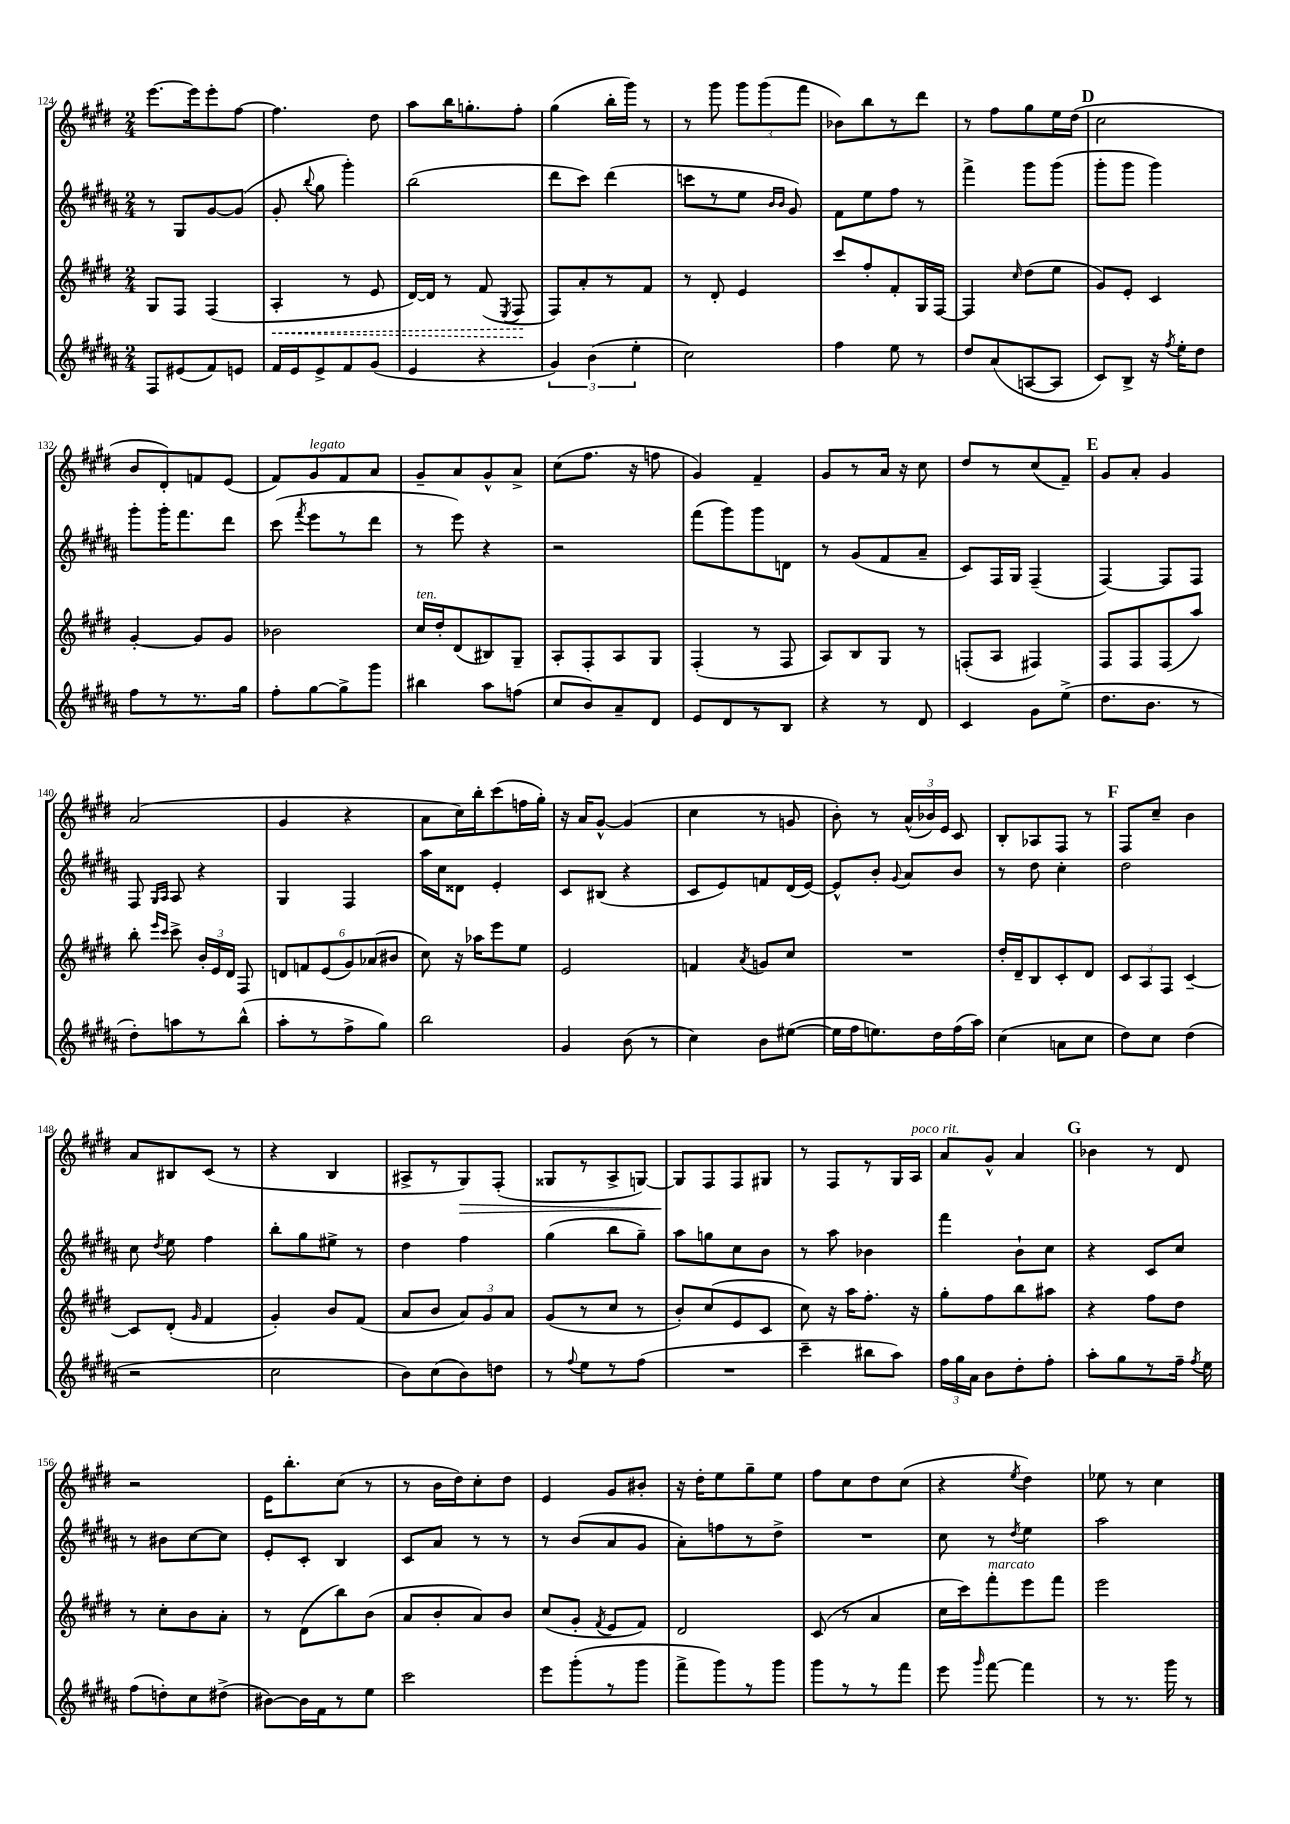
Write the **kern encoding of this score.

**kern	**kern	**kern	**kern
*staff4	*staff3	*staff2	*staff1
*clefG2	*clefG2	*clefG2	*clefG2
*k[f#c#g#d#a#]	*k[f#c#g#d#]	*k[f#c#g#d#a#]	*k[f#c#g#d#]
*M2/4	*M2/4	*M2/4	*M2/4
8F#/L	8G#/L	8r	[8.eee\L
(8e#/	8F#/J	8G#/L	.
.	.	.	16eee\]k
8f#/)	(4F#/	[8g#/	8eee'\
8e/J	.	(8g#/]J	[8ff#\J
=	=	=	=
16f#/LL	4A'/	8g#'/	4.ff#\]
16e/J	.	.	.
.	.	8qqbb/	.
8e^/	.	8gg#\	.
8f#/	8r	4ggg#'\)	.
(8g#/J	8e/	.	8dd#\
=	=	=	=
4e/	[16d#/LL)	(2bb\	8aa\L
.	16d#/]JJ	.	.
.	8r	.	16bb\K
.	.	.	8.gg'\
4r	(8f#/	.	.
.	8qE/	.	.
.	8F#/	.	8ff#'\J
=	=	=	=
6g#/)	8F#/L)	8ddd#\L	(4gg#\
.	8a'/	8ccc#\J)	.
(6b\	.	.	.
.	8r	(4ddd#\	16bb'\LL
.	.	.	16ggg#\JJ)
6ee'\	.	.	.
.	8f#/J	.	8r
=	=	=	=
2cc#\)	8r	8ccc\L	8r
.	8d#'/	8r	8ggg#\
.	4e/	8ee\J	12ggg#\L
.	.	.	(12ggg#\
.	.	16qqb/LL	.
.	.	16qqb/JJ	.
.	.	8g#/)	.
.	.	.	12fff#\J
=	=	=	=
4ff#\	8ccc#/L	8f#\L	8b-\L)
.	8ff#'/	8ee\	8bb\
8ee\	8f#'/	8ff#\J	8r
8r	16G#/L	8r	8ddd#\J
.	[16F#/JJ	.	.
=	=	=	=
8dd#/L	4F#/]	4fff#^\	8r
(8a#/	.	.	8ff#\L
.	16qqcc#/	.	.
[8A/	(8dd#\L	8ggg#\L	8gg#\
8A/]J	8ee\J	(8ggg#\J	16ee\L
.	.	.	(16dd#\JJ
=	=	=	=
8c#/L)	8g#/L)	8ggg#'\L	2cc#\
8B^/J	8e'/J	8ggg#\J	.
16r	4c#/	4ggg#\)	.
8qff#/	.	.	.
16ee'\LK	.	.	.
8dd#\J	.	.	.
=	=	=	=
8ff#\L	[4g#'/	8ggg#'\L	8b/L
8r	.	16ggg#'\K	8d#'/)
.	.	8.fff#\	.
8.r	8g#/]L	.	8f/
.	8g#/J	8ddd#\J	(8e/J
16gg#\Jk	.	.	.
=	=	=	=
8ff#'\L	2b-\	(8ccc#\	8f#/L)
.	.	8qfff#/	.
[8gg#\	.	8eee\L	8g#/
8gg#^\]	.	8r	8f#/
8ggg#\J	.	8ddd#\J	8a/J
=	=	=	=
4bb#\	16cc#/LL	8r	8g#~/L
.	16dd#'/J	.	.
.	(8d#/	8eee\)	8a/
8aa#\L	8B#/)	4r	8g#^^/
(8ff\J	8G#~/J	.	8a^/J
=	=	=	=
8cc#/L	8A'/L	2r	(8cc#\L
8b/)	8F#'/	.	8.ff#\J
8a#~/	8A/	.	.
.	.	.	16r
8d#/J	8G#/J	.	8ff\
=	=	=	=
8e/L	(4F#'/	(8fff#\L	4g#/)
8d#/	.	8ggg#\)	.
8r	8r	8ggg#\	4f#~/
8B/J	8F#/	8d\J	.
=	=	=	=
4r	8A/L)	8r	8g#/L
.	8B/	(8g#/L	8r
8r	8G#/J	8f#/	16a/Jk
.	.	.	16r
8d#/	8r	8a#~/J	8cc#\
=	=	=	=
4c#/	(8F'/L	8c#/L)	8dd#/L
.	8A/J	16F#/L	8r
.	.	16G#/JJ	.
8g#\L	4F#/)	(4F#~/	(8cc#/
(8ee^\J	.	.	8f#~/J)
=	=	=	=
8.dd#\L	8F#/L	[4F#/)	8g#/L
.	8F#/	.	8a'/J
8.b\J	.	.	.
.	(8F#/	8F#/]L	4g#/
8r	8aa/J)	8F#/J	.
=	=	=	=
8dd#'\L)	8bb'\	8F#/	(2a/
.	16qqeee/LL	16qqG#/LL	.
.	16qqccc#/JJ	16qqA#/JJ	.
8aa\	8ccc#^\	8A#/	.
8r	24b'/LL	4r	.
.	24e/	.	.
.	24d#/JJ	.	.
(8bb^^\J	8F#/	.	.
=	=	=	=
8aa#'\L	12d/L	4G#/	4g#/
.	12f/	.	.
8r	.	.	.
.	(12e/	.	.
8ff#^\	12g#/)	4F#/	4r
.	(12a-/	.	.
8gg#\J)	.	.	.
.	12b#/J	.	.
=	=	=	=
2bb\	8cc#\)	16aa#\LL	8a\L
.	.	16cc#\J	.
.	16r	8d##\J	16cc#\L)
.	16aa-\LK	.	16bb'\J
.	8eee\	4e'/	(8ccc#\
.	8ee\J	.	16ff\L
.	.	.	16gg#'\JJ)
=	=	=	=
4g#/	2e/	8c#/L	16r
.	.	.	16a/LK
.	.	(8B#/J	[8g#^^/J
(8b\	.	4r	(4g#/]
8r	.	.	.
=	=	=	=
4cc#\)	4f/	8c#/L	4cc#\
.	.	8e/)	.
.	8qa/	.	.
8b\L	8g/L	8f/	8r
([8ee#\J	8cc#/J	(16d#/L	8g/
.	.	[16e/JJ)	.
=	=	=	=
16ee#\]LL	2r	8e^^/]L	8b'\)
16ff#\J	.	.	.
8.ee\)	.	8b'/J	8r
.	.	8qqg#/	.
.	.	8a#/L	(24a^^/LL
.	.	.	24b-/)
16dd#\L	.	.	.
.	.	.	24e/JJ
(16ff#\	.	8b/J	8c#/
16aa#\JJ)	.	.	.
=	=	=	=
(4cc#\	16dd#'/LL	8r	8B'/L
.	16d#~/J	.	.
.	8B/	8dd#\	8A-/
8a\L	8c#'/	4cc#'\	8F#/J
8cc#\J	8d#/J	.	8r
=	=	=	=
8dd#\L)	12c#/L	2dd#\	8F#/L
.	12A/	.	.
8cc#\J	.	.	8cc#~/J
.	12F#/J	.	.
(4dd#\	[4c#~/	.	4b\
=	=	=	=
2r	8c#/]L	8cc#\	8a/L
.	.	8qdd#/	.
.	(8d#'/J	8ee\	8B#/
.	16qqg#/	.	.
.	4f#/	4ff#\	(8c#/J
.	.	.	8r
=	=	=	=
2cc#\	4g#'/)	8bb'\L	4r
.	.	8gg#\	.
.	8b/L	8ee#^\J	4B/
.	(8f#/J	8r	.
=	=	=	=
8b\L)	8a/L	4dd#\	8A#^/L
(8cc#\	8b/J	.	8r
8b\)	12a/L)	4ff#\	8G#/)
.	12g#/	.	.
8dd\J	.	.	(8F#'/J
.	12a/J	.	.
=	=	=	=
8r	(8g#/L	(4gg#\	8G##/L
8qqff#/	.	.	.
8ee\L	8r	.	8r
8r	8cc#/J	8bb\L	8A^/
(8ff#\J	8r	8gg#~\J)	[8G/J)
=	=	=	=
2r	8b'/L)	8aa#\L	8G/]L
.	(8cc#/	8gg\	8F#/
.	8e/	8cc#\	8F#/
.	8c#/J	8b\J	8G#/J
=	=	=	=
4ccc#~\	8cc#\)	8r	8r
.	16r	8aa#\	8F#/L
.	16aa\LK	.	.
8bb#\L	8.ff#'\J	4b-\	8r
8aa#\J)	.	.	16G#/L
.	16r	.	16A/JJ
=	=	=	=
24ff#\LL	8gg#'\L	4fff#\	8a/L
24gg#\	.	.	.
24a#\JJ	.	.	.
8b\L	8ff#\	.	8g#^^/J
8dd#'\	8bb\	8b`\L	4a/
8ff#'\J	8aa#\J	8cc#\J	.
=	=	=	=
8aa#'\L	4r	4r	4b-\
8gg#\	.	.	.
8r	8ff#\L	8c#/L	8r
16ff#~\Jk	8dd#\J	8cc#/J	8d#/
8qff#/	.	.	.
16ee\	.	.	.
=	=	=	=
(8ff#\L	8r	8r	2r
8dd'\)	8cc#'\L	8b#\L	.
8cc#\	8b\	[8cc#\	.
(8dd#^\J	8a'\J	8cc#\]J	.
=	=	=	=
[8b#\L)	8r	8e'/L	16e\LK
.	.	.	8.bb'\
16b#\]L	(8d#\L	8c#'/J	.
16f#\J	.	.	.
8r	8bb\)	4B/	(8cc#\J
8ee\J	(8b\J	.	8r
=	=	=	=
2ccc#\	8a/L	8c#/L	8r
.	8b'/	8a#/J	16b\LL
.	.	.	16dd#\J)
.	8a/)	8r	8cc#'\
.	8b/J	8r	8dd#\J
=	=	=	=
8eee\L	(8cc#/L	8r	4e/
(8ggg#'\	8g#'/J	(8b/L	.
.	8qf#/	.	.
8r	8e/L	8a#/	8g#/L
8ggg#\J	8f#/J)	8g#/J	8b#'/J
=	=	=	=
8fff#^\L	2d#/	8a#'\L)	16r
.	.	.	16dd#'\LK
8ggg#\)	.	8ff\	8ee\
8r	.	8r	8gg#~\
8ggg#\J	.	8dd#^\J	8ee\J
=	=	=	=
8ggg#\L	(8c#/	2r	8ff#\L
8r	8r	.	8cc#\
8r	4a/	.	8dd#\
8fff#\J	.	.	(8cc#\J
=	=	=	=
8eee\	16cc#\LL	8cc#\	4r
.	16ccc#\J)	.	.
16qqggg#/	.	.	.
[8fff#\	8fff#'\	8r	.
.	.	8qdd#/	8qee/
4fff#\]	8eee\	4ee\	4dd#\)
.	8fff#\J	.	.
=	=	=	=
8r	2eee\	2aa#\	8ee-\
8.r	.	.	8r
.	.	.	4cc#\
16ggg#\	.	.	.
8r	.	.	.
==	==	==	==
*-	*-	*-	*-
